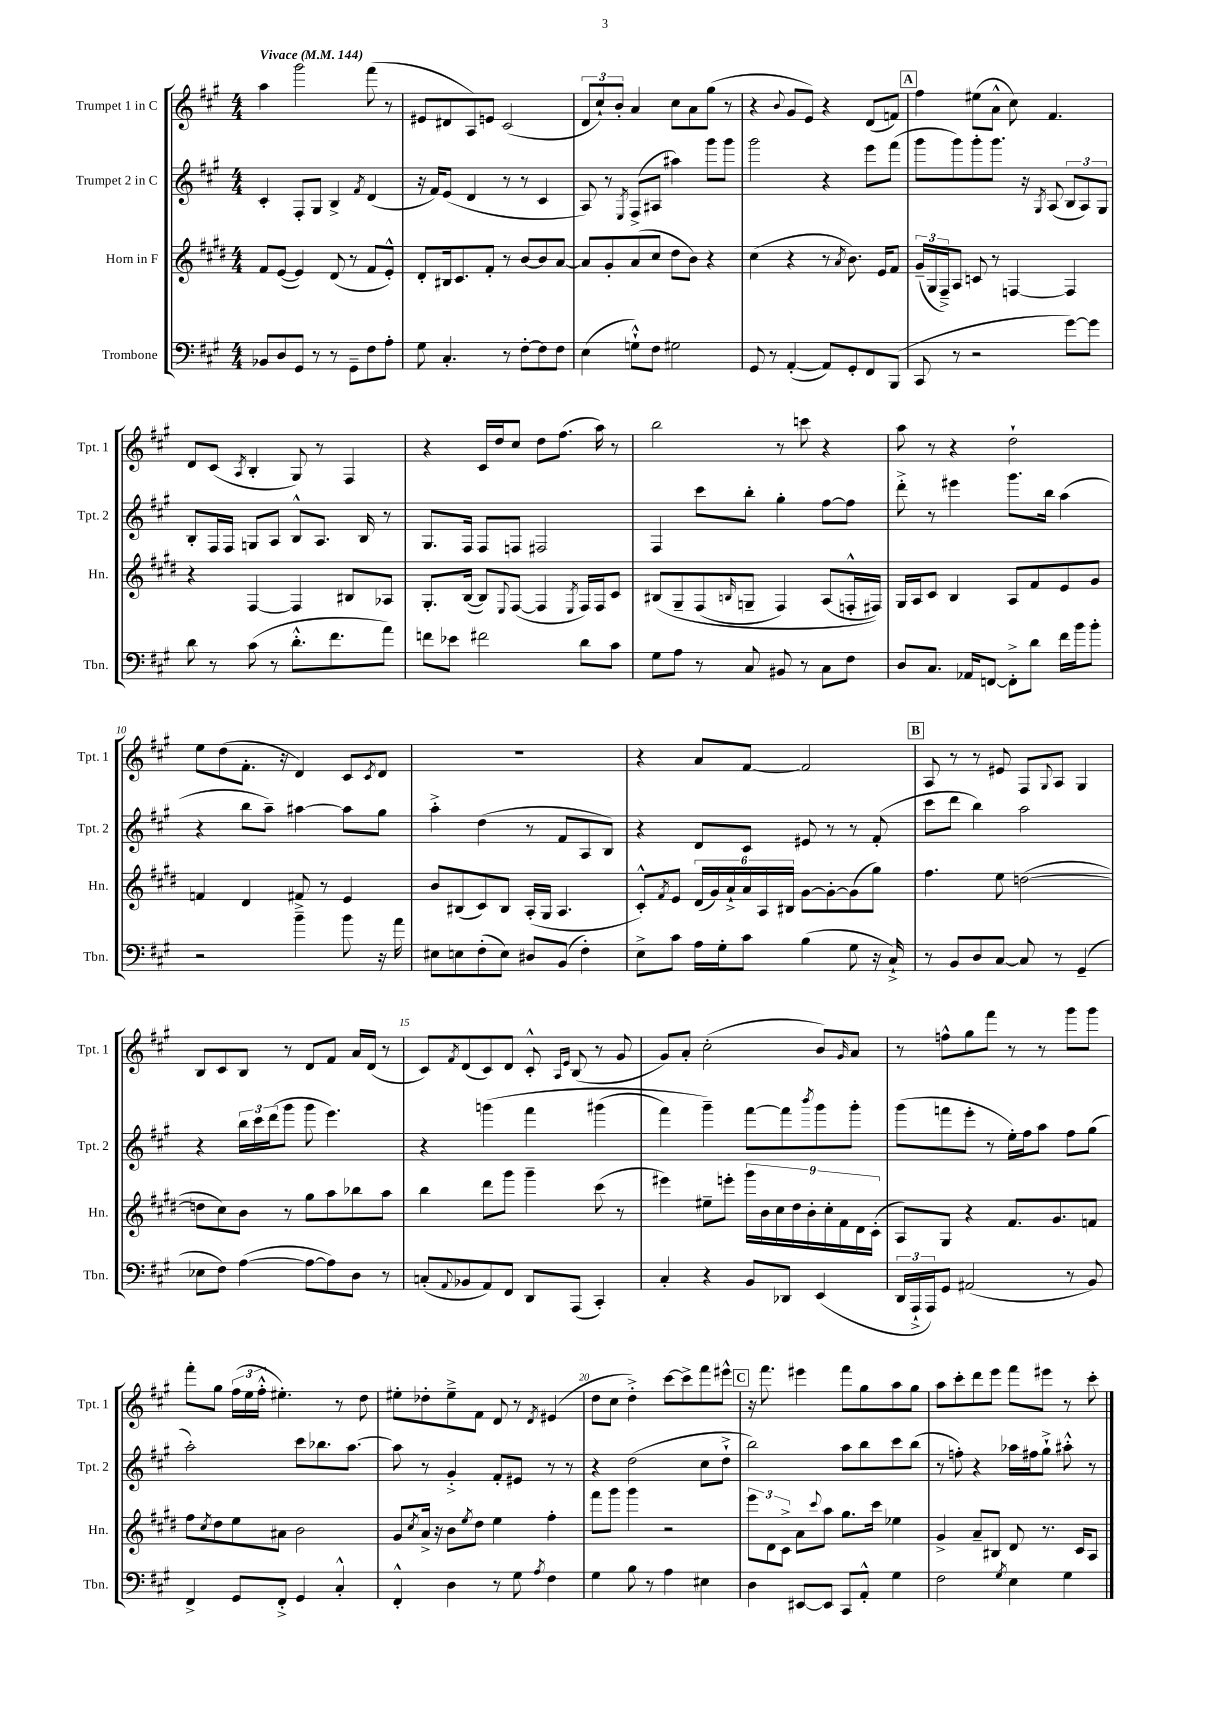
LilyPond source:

<<
\new StaffGroup <<
\new Staff = "s0" \with { instrumentName = "Trumpet 1 in C" shortInstrumentName = "Tpt. 1" } {
    \clef treble \key a \major \numericTimeSignature \time 4/4 \tempo "Vivace" 4 = 144
    a''4 gis'''2 fis'''8( r8 |
    eis'8 dis'8 a8) e'8 cis'2( |
    \tuplet 3/2 { d'8 cis''8-!) b'8-. } a'4 cis''8 a'8 gis''8( r8 |
    r4 \appoggiatura { b'8 } gis'8 e'8) r4 d'8( f'8) |
    \mark \markup { \box "A" } fis''4 eis''8( a'8-^ cis''8) fis'4. |
    d'8 cis'8( \acciaccatura { a8 } b4-. gis8) r8 fis4 |
    r4 cis'16 d''16 cis''8 d''8 fis''8.( a''16) r8 |
    b''2 r8 c'''8 r4 |
    a''8 r8 r4 d''2-! |
    e''8 d''8( fis'8.-. r16 d'4) cis'8 \acciaccatura { cis'8 } d'8 |
    R1 |
    r4 a'8 fis'8~ fis'2 |
    \mark \markup { \box "B" } a8 r8 r8 eis'8 fis8 \appoggiatura { gis8 } a8 gis4 |
    b8 cis'8 b8 r8 d'8 fis'8 a'16 d'16( r8 |
    cis'8) \acciaccatura { fis'8 } d'8( cis'8) d'8 cis'8-.-^ \grace { a16 e'16 } b8( r8 gis'8 |
    gis'8) a'8-. cis''2-.( b'8) \grace { gis'16 } a'8 |
    r8 f''8-^ gis''8 fis'''8 r8 r8 gis'''8 gis'''8 |
    fis'''8-. gis''8 \tuplet 3/2 { fis''16( e''16 fis''16-.-^ } eis''4.-.) r8 d''8 |
    eis''8-. des''8-. eis''8---> fis'8 d'8 r8 \acciaccatura { d'8 } eis'4( |
    d''8 cis''8 d''4-.->) cis'''8~ cis'''8-> fis'''8 eis'''8-^ |
    \mark \markup { \box "C" } r16 fis'''8. eis'''4 fis'''8 gis''8 a''8 gis''8 |
    a''8 cis'''8-. d'''8 e'''8 fis'''8 eis'''8 r8 cis'''8-. \bar "|." |
}
\new Staff = "s1" \with { instrumentName = "Trumpet 2 in C" shortInstrumentName = "Tpt. 2" } {
    \clef treble \key a \major \numericTimeSignature \time 4/4
    cis'4-. fis8-. gis8 b4-> \acciaccatura { fis'8 } d'4( |
    r16 fis'16) e'8( d'4 r8 r8 cis'4 |
    a8) r8 \acciaccatura { e8 } fis8->( ais8 ais''4) gis'''8 gis'''8 |
    gis'''2 r4 e'''8 fis'''8( |
    \mark \markup { \box "A" } gis'''8 gis'''8) gis'''8-. gis'''8. r16 \acciaccatura { gis8 } a8( \tuplet 3/2 { b8 a8) gis8 } |
    b8-. fis16 fis16 g8 a8 b8-^ a8. b16 r8 |
    gis8. fis16 fis8 f8 fis2 |
    fis4 cis'''8 b''8-. gis''4-. fis''8~ fis''8 |
    d'''8-.-> r8 eis'''4 gis'''8. b''16 a''4( |
    r4 b''8 a''8--) ais''4~ ais''8 gis''8 |
    a''4-.-> d''4( r8 fis'8 a8 b8) |
    r4 d'8 cis'8 eis'8 r8 r8 fis'8-.( |
    \mark \markup { \box "B" } cis'''8 d'''8 b''4) a''2 |
    r4 \tuplet 3/2 { b''16 cis'''16 d'''16( } gis'''8 gis'''8 e'''4.) |
    r4 g'''4\( fis'''4 gis'''4( |
    fis'''4) gis'''4--\) fis'''8~ fis'''8 \acciaccatura { b'''8 } gis'''8 gis'''8-. |
    gis'''8( f'''8 e'''8-. r8 e''16-.) fis''16 a''8 fis''8 gis''8( |
    a''2-.) cis'''8 bes''8. a''8.~ |
    a''8 r8 gis'4-.-> fis'8-. eis'8 r8 r8 |
    r4 d''2( cis''8 d''8-!-> |
    \mark \markup { \box "C" } b''2) a''8 b''8 cis'''8 b''8( |
    r8 f''8-.) r4 aes''16 fis''16 gis''8-!-> ais''8-.-^ r8 \bar "|." |
}
\new Staff = "s2" \with { instrumentName = "Horn in F" shortInstrumentName = "Hn." } {
    \clef treble \key e \major \numericTimeSignature \time 4/4
    fis'8 e'8~( e'4) dis'8( r8 fis'8 e'8-.-^) |
    dis'8-. bis16 cis'8. fis'8-. r8 b'8~ b'8 a'8~ |
    a'8 gis'8-. a'8( cis''8 dis''8 b'8) r4 |
    cis''4( r4 r8 \acciaccatura { a'8 } b'8.) e'16 fis'8 |
    \mark \markup { \box "A" } \tuplet 3/2 { gis'16--( gis16 fis16--->) } a8 c'8 r8 f4~ f4 |
    r4 fis4~ fis4 bis8 aes8 |
    gis8.-. b16~( b8) \appoggiatura { e8 } fis8~( fis4 \acciaccatura { e8 } fis16) fis16 cis'8 |
    bis8\( gis8-- fis8( \grace { b16 } g8-- fis4) a8( f16-.-^ fis16)\) |
    gis16 a16 cis'8 b4 a8 fis'8 e'8 gis'8 |
    f'4 dis'4 fis'8 r8 e'4 |
    b'8 bis8( cis'8) bis8 a16-.( gis16 a4. |
    cis'8-.-^) \acciaccatura { fis'8 } e'8 \tuplet 6/4 { dis'16( gis'16) a'16-!-> a'16 a16 bis16 } gis'8~ gis'8~-. gis'8( gis''8) |
    \mark \markup { \box "B" } fis''4. e''8 d''2~( |
    d''8 cis''8) b'8 r8 gis''8 a''8 bes''8 a''8 |
    b''4 dis'''8 gis'''8 gis'''4-- cis'''8( r8 |
    eis'''4) eis''8-- e'''8-. \tuplet 9/8 { gis'''16 b'16 cis''16 dis''16 b'16-. cis''16-. fis'16 dis'16 cis'16-.( } |
    a8) gis8 r4 fis'8. gis'8. f'8 |
    fis''8 \acciaccatura { cis''8 } dis''8 e''8 ais'8 b'2 |
    gis'8 \acciaccatura { cis''8 } a'16-> r16 b'8 \acciaccatura { e''8 } dis''8 e''4 fis''4-. |
    fis'''8 gis'''8 gis'''4 r2 |
    \mark \markup { \box "C" } \tuplet 3/2 { e'''8 dis'8 cis'8-> } a'8 \appoggiatura { cis'''8 } a''8 gis''8. cis'''16 ees''4 |
    gis'4-> a'8-- bis8 dis'8 r8. cis'16 a8 \bar "|." |
}
\new Staff = "s3" \with { instrumentName = "Trombone" shortInstrumentName = "Tbn." } {
    \clef bass \key a \major \numericTimeSignature \time 4/4
    bes,8 d8 gis,8 r8 r8 gis,8-- fis8 a8-. |
    gis8 cis4.-. r8 fis8~-. fis8 fis8 |
    e4( g8-!-^) fis8 gis2 |
    gis,8 r8 a,4~-.( a,8) gis,8-. fis,8 b,,8( |
    \mark \markup { \box "A" } cis,8 r8 r2 gis'8~) gis'8 |
    d'8 r8 cis'8( r8 d'8.-.-^ fis'8. a'8) |
    f'8 ees'8 fis'2 d'8 cis'8 |
    gis8 a8 r8 cis8 bis,8 r8 cis8 fis8 |
    d8 cis8. aes,16 f,8~ f,8-.-> d'8 fis'16 b'16 b'8-. |
    r2 b'4---> b'8 r16 a'16 |
    eis8 e8 fis8-.( e8) dis8 b,8( fis4-.) |
    e8-> cis'8 a16 gis16-. cis'8 b4( gis8 r16 cis16-!->) |
    \mark \markup { \box "B" } r8 b,8 d8 cis8~ cis8 r8 gis,4--( |
    ees8 fis8) a4~( a8~ a8) d8 r8 |
    c8-.( \appoggiatura { a,8 } bes,8 a,8) fis,8 d,8 a,,8( cis,4-.) |
    cis4-. r4 b,8 des,8 e,4( |
    \tuplet 3/2 { d,16 a,,16-!-> a,,16) } gis,8 ais,2( r8 b,8) |
    fis,4-> gis,8 fis,8-.-> gis,4 cis4-.-^ |
    fis,4-.-^ d4 r8 gis8 \acciaccatura { a8 } fis4 |
    gis4 b8 r8 a4 eis4 |
    \mark \markup { \box "C" } d4 eis,8~ eis,8 cis,8 a,8-.-^ gis4 |
    fis2 \acciaccatura { gis8 } e4 gis4 \bar "|." |
}
>>
>>
\layout { \context { \Score \override BarNumber.break-visibility = ##(#f #t #t) barNumberVisibility = #(every-nth-bar-number-visible 5) } }
